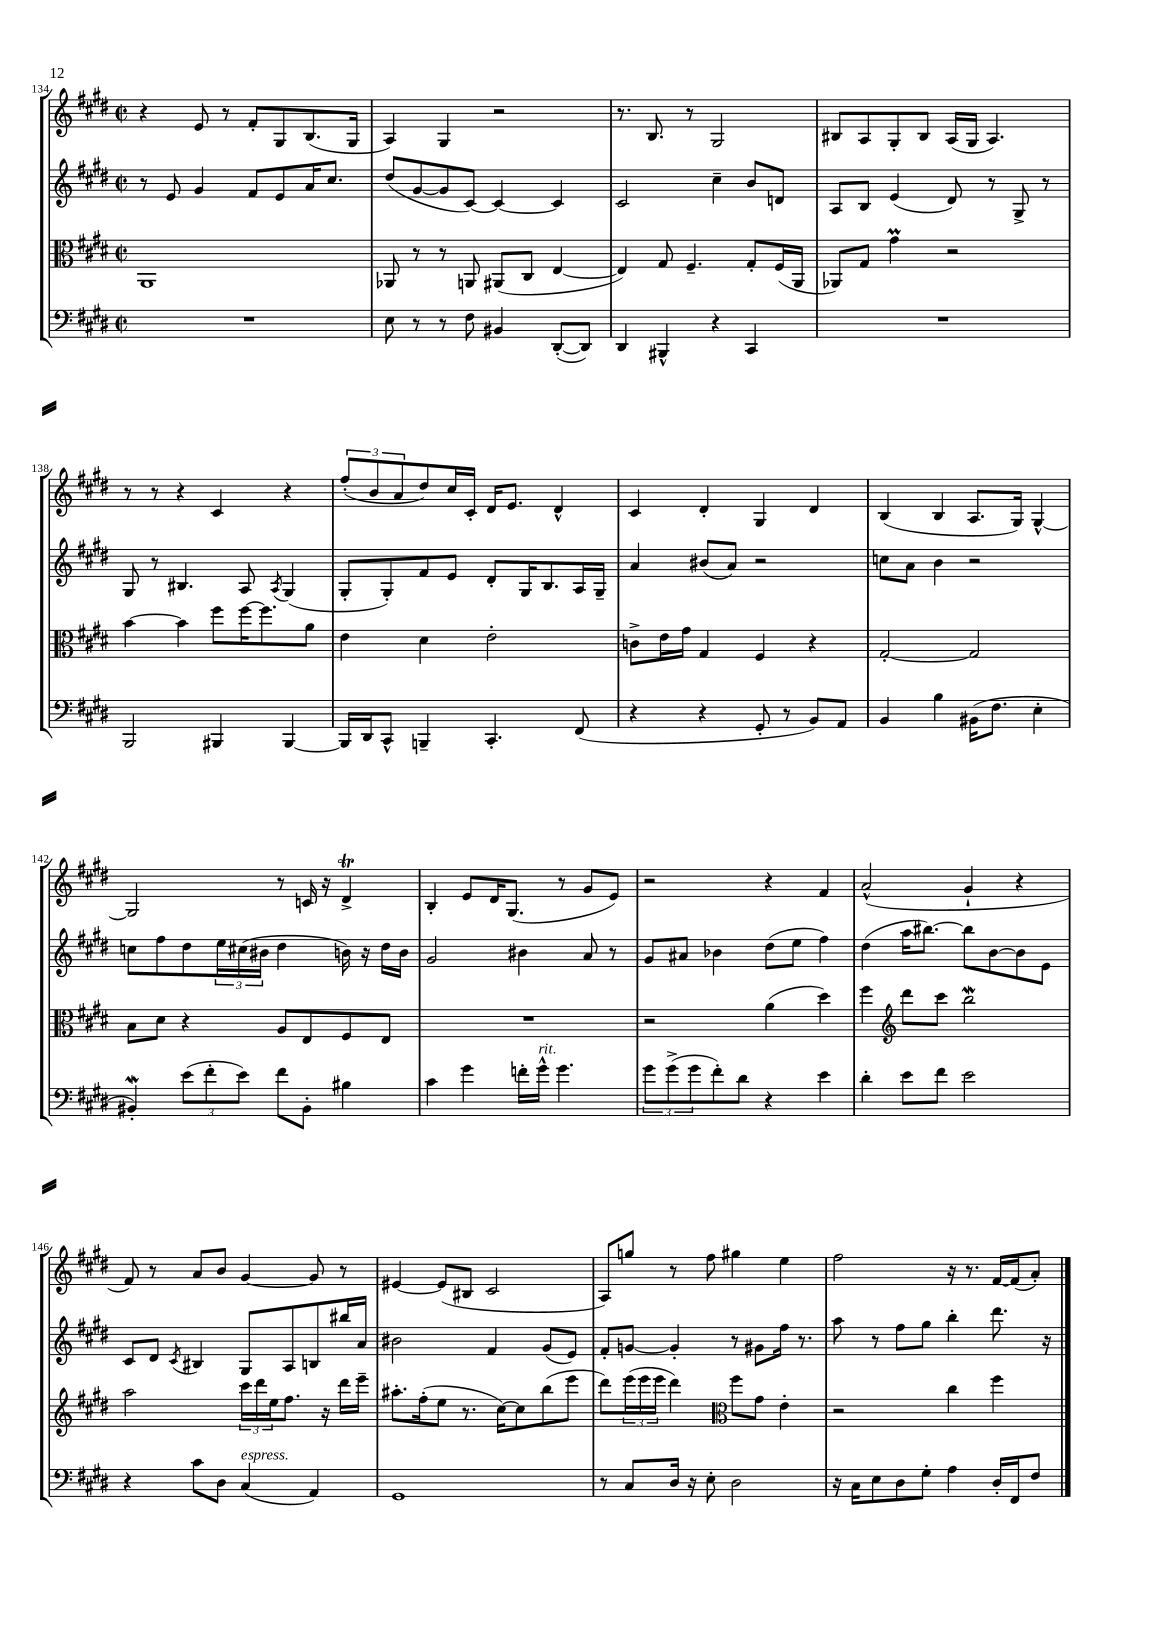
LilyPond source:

<<
\new StaffGroup <<
\new Staff = "s0" {
    \clef treble \key e \major \defaultTimeSignature \time 2/2
    r4 e'8 r8 fis'8-. gis8 b8.( gis16 |
    a4) gis4 r2 |
    r8. b8. r8 gis2 |
    bis8 a8 gis8-. bis8 a16( gis16 a4.) |
    r8 r8 r4 cis'4 r4 |
    \tuplet 3/2 { fis''8-.( b'8 a'8 } dis''8) cis''16 cis'16-. dis'16 e'8. dis'4-^ |
    cis'4 dis'4-. gis4 dis'4 |
    b4( b4 a8. gis16) gis4~-^ |
    gis2 r8 c'16 r16 dis'4->\trill |
    b4-. e'8 dis'16 gis8.( r8 gis'8 e'8) |
    r2 r4 fis'4 |
    a'2-^( gis'4-! r4 |
    fis'8) r8 a'8 b'8 gis'4~ gis'8 r8 |
    eis'4~ eis'8( bis8 cis'2 |
    a8) g''8 r8 fis''8 gis''4 e''4 |
    fis''2 r16 r8. fis'16~ fis'16( a'8-.) \bar "|." |
}
\new Staff = "s1" {
    \clef treble \key e \major \defaultTimeSignature \time 2/2
    r8 e'8 gis'4 fis'8 e'8 a'16 cis''8. |
    dis''8( gis'8~ gis'8 cis'8~) cis'4~ cis'4 |
    cis'2 cis''4-- b'8 d'8 |
    a8 b8 e'4( dis'8) r8 gis8-> r8 |
    gis8 r8 bis4. a8 \acciaccatura { a8 } gis4( |
    gis8-. gis8-.) fis'8 e'8 dis'8-. gis16 b8. a16 gis16-- |
    a'4 bis'8( a'8) r2 |
    c''8 a'8 b'4 r2 |
    c''8 fis''8 dis''8 \tuplet 3/2 { e''16 cis''16( bis'16 } dis''4 b'16) r16 dis''16 b'16 |
    gis'2 bis'4 a'8 r8 |
    gis'8 ais'8 bes'4 dis''8( e''8 fis''4) |
    dis''4( a''16 bis''8.~) bis''8 b'8~ b'8 e'8 |
    cis'8 dis'8 \acciaccatura { cis'8 } bis4 gis8 a8 b8 bis''16 a'16 |
    bis'2 fis'4 gis'8( e'8) |
    fis'8-. g'8~ g'4-. r8 gis'8 fis''16 r8. |
    a''8 r8 fis''8 gis''8 b''4-. dis'''8. r16 \bar "|." |
}
\new Staff = "s2" {
    \clef alto \key e \major \defaultTimeSignature \time 2/2
    a,1 |
    aes,8 r8 r8 a,8 ais,8( cis8 e4~ |
    e4) gis8 fis4.-- gis8-. fis16( a,16 |
    aes,8) gis8 gis'4\prall r2 |
    b'4~ b'4 fis''8 fis''16~ fis''8. a'8 |
    e'4 dis'4 e'2-. |
    c'8-> e'16 gis'16 gis4 fis4 r4 |
    gis2~-. gis2 |
    b8 dis'8 r4 a8 e8 fis8 e8 |
    R1 |
    r2 a'4( dis''4) |
    fis''4 \clef treble dis'''8 cis'''8 b''2\mordent |
    a''2 \tuplet 3/2 { cis'''16 dis'''16 e''16 } fis''8. r16 dis'''16 e'''16-- |
    ais''8.-. fis''16-.( e''8 r8. cis''16~) cis''8 b''8( e'''8 |
    dis'''8) \tuplet 3/2 { e'''16( e'''16 e'''16 } dis'''4) \clef alto fis''8 gis'8 e'4-. |
    r2 cis''4 fis''4 \bar "|." |
}
\new Staff = "s3" {
    \clef bass \key e \major \defaultTimeSignature \time 2/2
    R1 |
    e8 r8 r8 fis8 bis,4 dis,8~-.( dis,8) |
    dis,4 bis,,4-^ r4 cis,4 |
    R1 |
    b,,2 bis,,4 bis,,4~ |
    bis,,16 dis,16 cis,8-^ b,,4-- cis,4.-. fis,8( |
    r4 r4 gis,8-. r8 b,8) a,8 |
    b,4 b4 bis,16( fis8. e4-. |
    bis,4-.\mordent) \tuplet 3/2 { e'8( fis'8-. e'8) } fis'8 bis,8-. bis4 |
    cis'4 gis'4 f'16-. gis'16-^^\markup { \italic "rit." } gis'4. |
    \tuplet 3/2 { gis'8 gis'8->( gis'8 } fis'8-.) dis'8 r4 e'4 |
    dis'4-. e'8 fis'8 e'2 |
    r4 cis'8 dis8 cis4^\markup { \italic "espress." }( a,4) |
    gis,1 |
    r8 cis8 dis16 r16 e8-. dis2 |
    r16 cis16 e8 dis8 gis8-. a4 dis16-. fis,16 fis8 \bar "|." |
}
>>
>>
\layout { \context { \Score currentBarNumber = #134 } }
